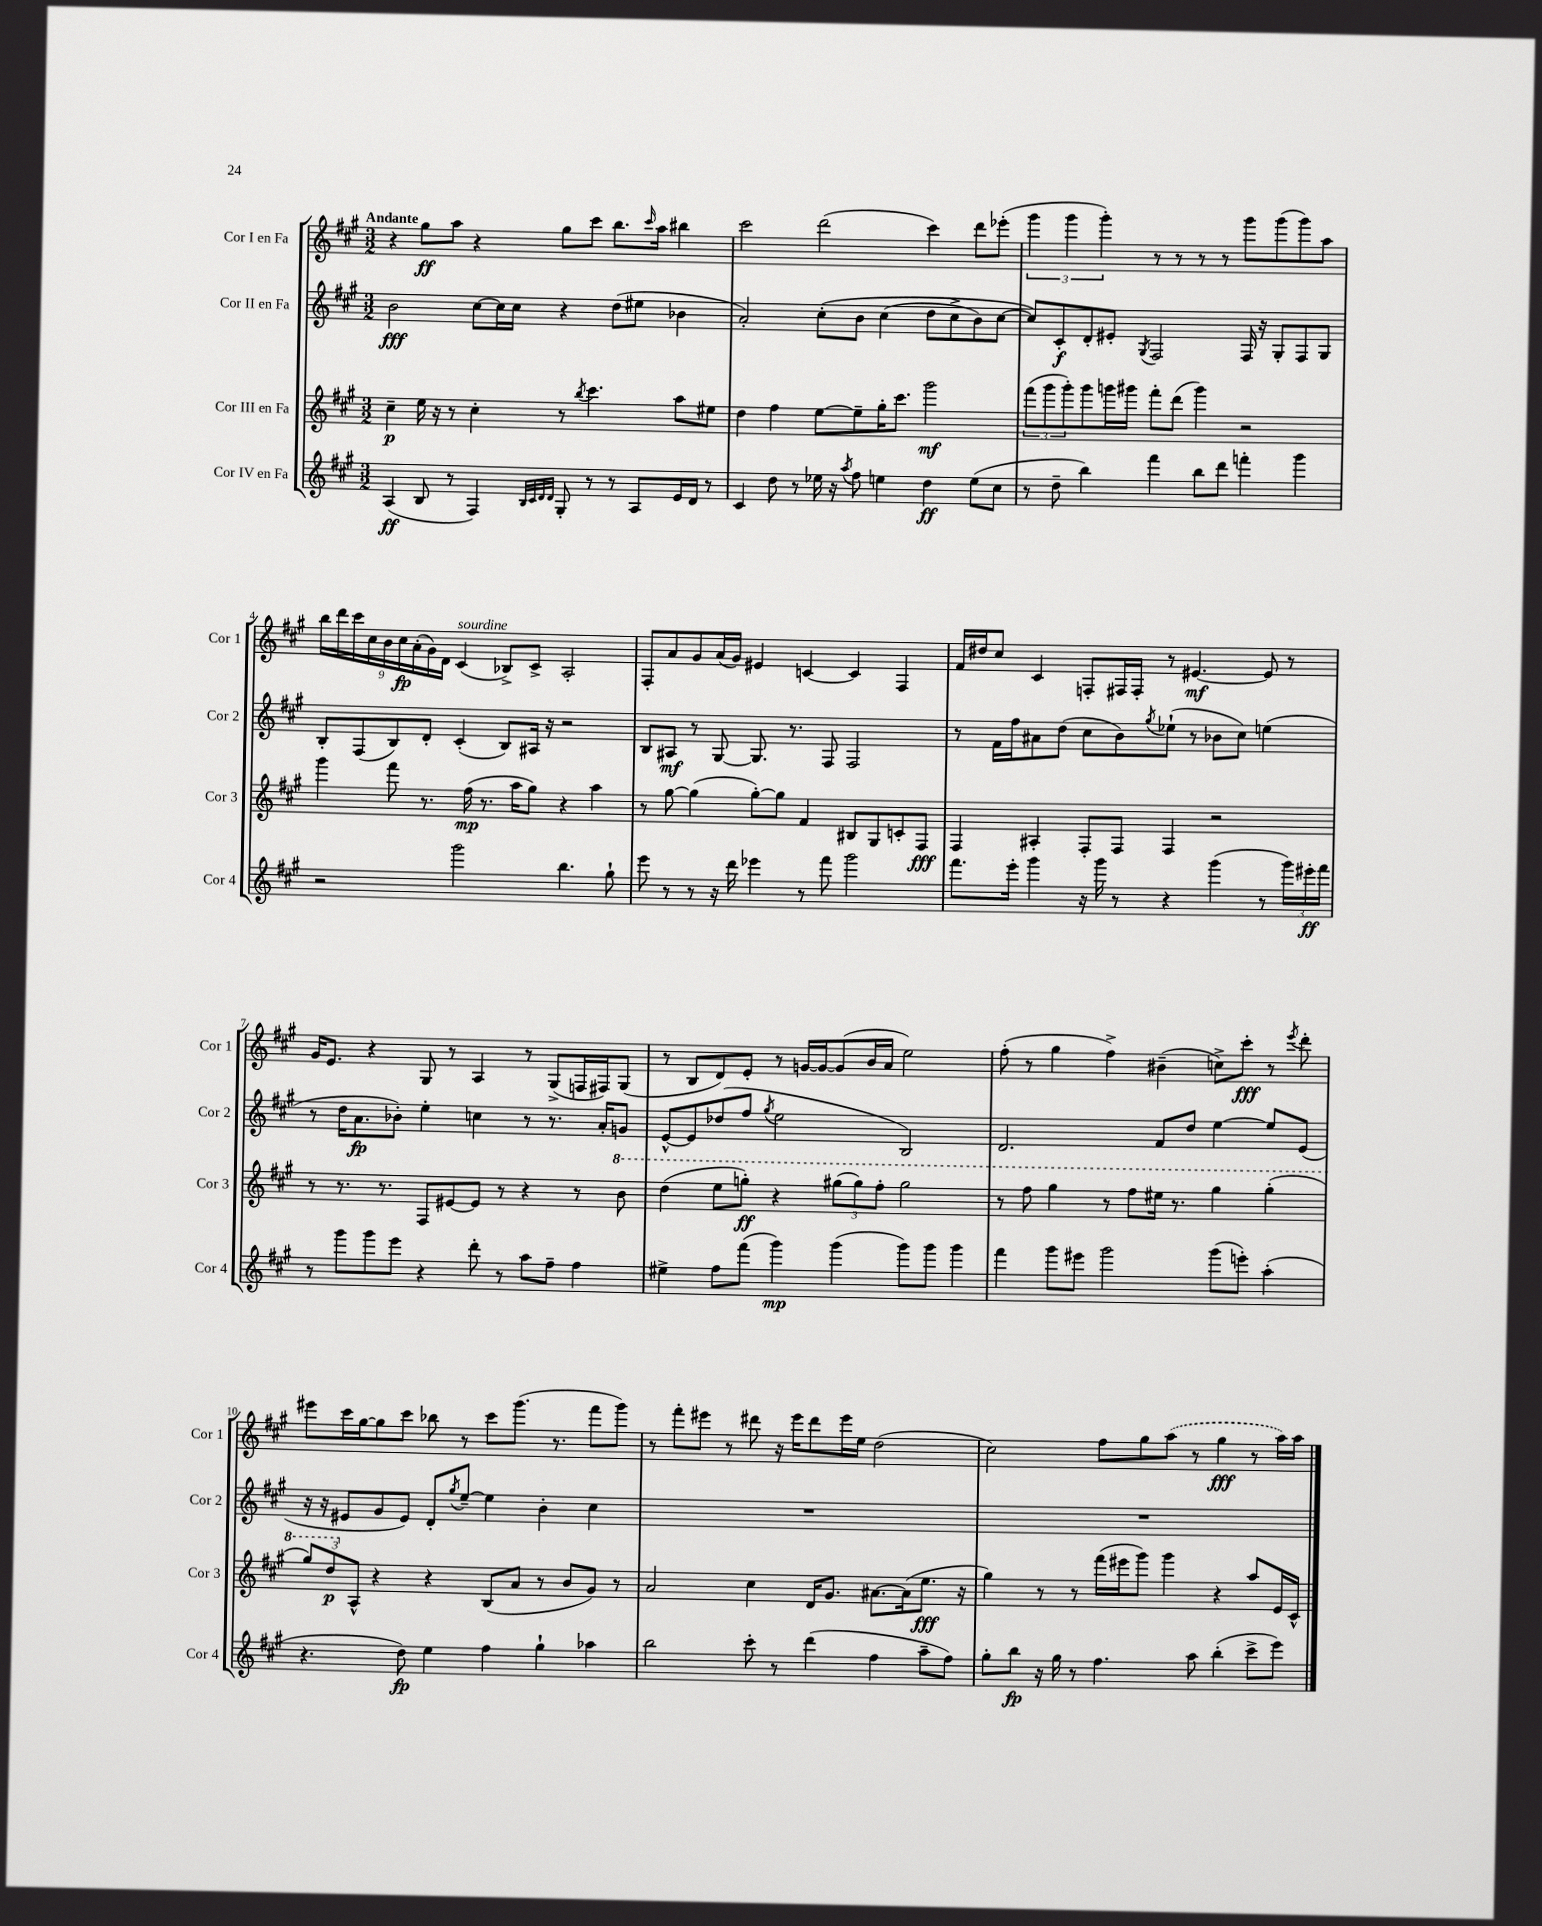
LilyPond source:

<<
\new StaffGroup <<
\new Staff = "s0" \with { instrumentName = "Cor I en Fa" shortInstrumentName = "Cor 1" } {
    \clef treble \key a \major \numericTimeSignature \time 3/2 \tempo "Andante"
    r4 gis''8\ff a''8 r4 gis''8 cis'''8 b''8. \grace { cis'''16 } a''16 bis''4 |
    cis'''2 d'''2( cis'''4) d'''8 ees'''8-.( |
    \tuplet 3/2 { gis'''4 gis'''4 gis'''4-.) } r8 r8 r8 r8 gis'''8 gis'''8( gis'''8) a''8 |
    \tuplet 9/8 { b''16 d'''16 cis'''16 cis''16 b'16 cis''16\fp a'16-.( gis'16) d'16 } cis'4^\markup { \italic "sourdine" }( bes8->) cis'8-> a2-. |
    fis8-. a'8 gis'8 a'16( gis'16) eis'4 c'4~ c'4 fis4 |
    fis'16 dis''16 cis''8 cis'4 f8-. fis16 fis16-. r8 eis'4.~\mf eis'8 r8 |
    gis'16 e'8. r4 gis8 r8 a4 r8 gis8->( f16 fis16) gis8( |
    r8 b8 d'8) e'8-. r8 g'16~ g'16~ g'8( b'16 a'16 e''2) |
    fis''8-.( r8 gis''4 fis''4->) bis'4--( c''8->) cis'''8-.\fff r8 \acciaccatura { e'''8 } d'''8-. |
    eis'''8 cis'''16 gis''16~ gis''8 cis'''8 bes''8 r8 cis'''8 gis'''8.( r8. fis'''8 gis'''8) |
    r8 fis'''8-. eis'''8 r8 dis'''8 r16 eis'''16 dis'''8 eis'''16 e''16 d''2( |
    cis''2) fis''8 gis''8 \once \slurDashed a''8( r8 gis''4\fff r8 a''16) a''16 \bar "|." |
}
\new Staff = "s1" \with { instrumentName = "Cor II en Fa" shortInstrumentName = "Cor 2" } {
    \clef treble \key a \major \numericTimeSignature \time 3/2
    b'2\fff cis''8~ cis''16 cis''16 r4 d''8( eis''8 bes'4 |
    a'2-.) cis''8-.\( b'8 cis''4( d''8 cis''8-> b'8) cis''8~ |
    cis''8\) cis'8-.\f d'8-. eis'8-. \acciaccatura { gis8 } fis2 fis16 r16 gis8-. fis8 gis8 |
    b8-. fis8( b8) d'8-. cis'4-.( b8) ais16 r16 r2 |
    b8 ais8\mf r8 gis8~ gis8. r8. fis8 fis2 |
    r8 fis'16 fis''16 ais'8 d''8( cis''8 b'8) \acciaccatura { gis''8 } ees''8-!( r8 bes'8 cis''8) e''4( |
    r8 d''16 a'8.\fp bes'8-.) e''4-. c''4 r8 r8. a'16-. g'8 |
    e'8~-^ e'8 des''8( fis''8 \acciaccatura { gis''8 } e''2 b2) |
    d'2. fis'8 d''8 e''4~ e''8 e'8( |
    r16 r16 eis'8 gis'8 eis'8) d'8-. \acciaccatura { gis''8 } e''8~-- e''4 b'4-. cis''4 |
    R1. |
    R1. \bar "|." |
}
\new Staff = "s2" \with { instrumentName = "Cor III en Fa" shortInstrumentName = "Cor 3" } {
    \clef treble \key a \major \numericTimeSignature \time 3/2
    cis''4--\p e''16 r16 r8 cis''4-. r8 \acciaccatura { b''8 } cis'''4. a''8 eis''8 |
    d''4 fis''4 e''8~ e''8-- gis''16-. cis'''8. gis'''2\mf |
    \tuplet 3/2 { fis'''8( gis'''8 gis'''8-.) } gis'''8 g'''16 gis'''16 fis'''8-. d'''8( gis'''4) r2 |
    gis'''4 fis'''8 r8. fis''16\mp( r8. a''16 gis''8) r4 a''4 |
    r8 gis''8~ gis''4( gis''8~-.) gis''8 fis'4 bis8 gis8 c'8-. fis8\fff |
    fis4 ais4-. fis8-. fis8 fis4 r2 |
    r8 r8. r8. fis8 eis'8~ eis'8 r8 r4 r8 \ottava #1 b''8 |
    d'''4( e'''8 g'''8-.\ff) r4 \tuplet 3/2 { gis'''8( gis'''8) fis'''8-. } gis'''2 |
    r8 fis'''8 gis'''4 r8 fis'''8 eis'''16 r8. gis'''4 gis'''4-.( |
    \tuplet 3/2 { gis'''8) d'''8\p \ottava #0 a8-^ } r4 r4 b8( a'8 r8 b'8 gis'8) r8 |
    a'2 cis''4 d'16 gis'8. ais'8.~ ais'16( e''8.\fff r16 |
    gis''4) r8 r8 fis'''16( eis'''16 gis'''8) gis'''4 r4 a''8 e'16 cis'16-^ \bar "|." |
}
\new Staff = "s3" \with { instrumentName = "Cor IV en Fa" shortInstrumentName = "Cor 4" } {
    \clef treble \key a \major \numericTimeSignature \time 3/2
    a4\ff( b8 r8 fis4) \grace { b32 cis'32 d'32 d'32 } gis8-. r8 r8 a8 e'16 d'16 r8 |
    cis'4 d''8 r8 ees''16 r16 \acciaccatura { a''8 } fis''8 e''4 d''4\ff e''8( cis''8 |
    r8 d''8-- b''4) fis'''4 b''8 d'''8 f'''4-. gis'''4 |
    r2 gis'''2 b''4. gis''8-! |
    e'''8 r8 r8 r16 d'''16 ees'''4 r8 fis'''8 gis'''2 |
    fis'''8. e'''16-. gis'''4 r16 gis'''16 r8 r4 gis'''4( r8 \tuplet 3/2 { gis'''16) eis'''16-.\ff fis'''16 } |
    r8 gis'''8 gis'''8 e'''8 r4 d'''8-. r8 a''8 fis''8-- fis''4 |
    eis''4-> fis''8 fis'''8( gis'''4\mp) gis'''4( gis'''8) gis'''8 gis'''4 |
    fis'''4 gis'''8 eis'''8 gis'''2 gis'''8( e'''8-.) a''4-.( |
    r4. d''8\fp) e''4 fis''4 gis''4-! aes''4 |
    b''2 cis'''8-. r8 d'''4( fis''4 a''8-- fis''8) |
    gis''8-. b''8\fp r16 gis''16 r8 fis''4. a''8 b''4-.( cis'''8-> e'''8) \bar "|." |
}
>>
>>
